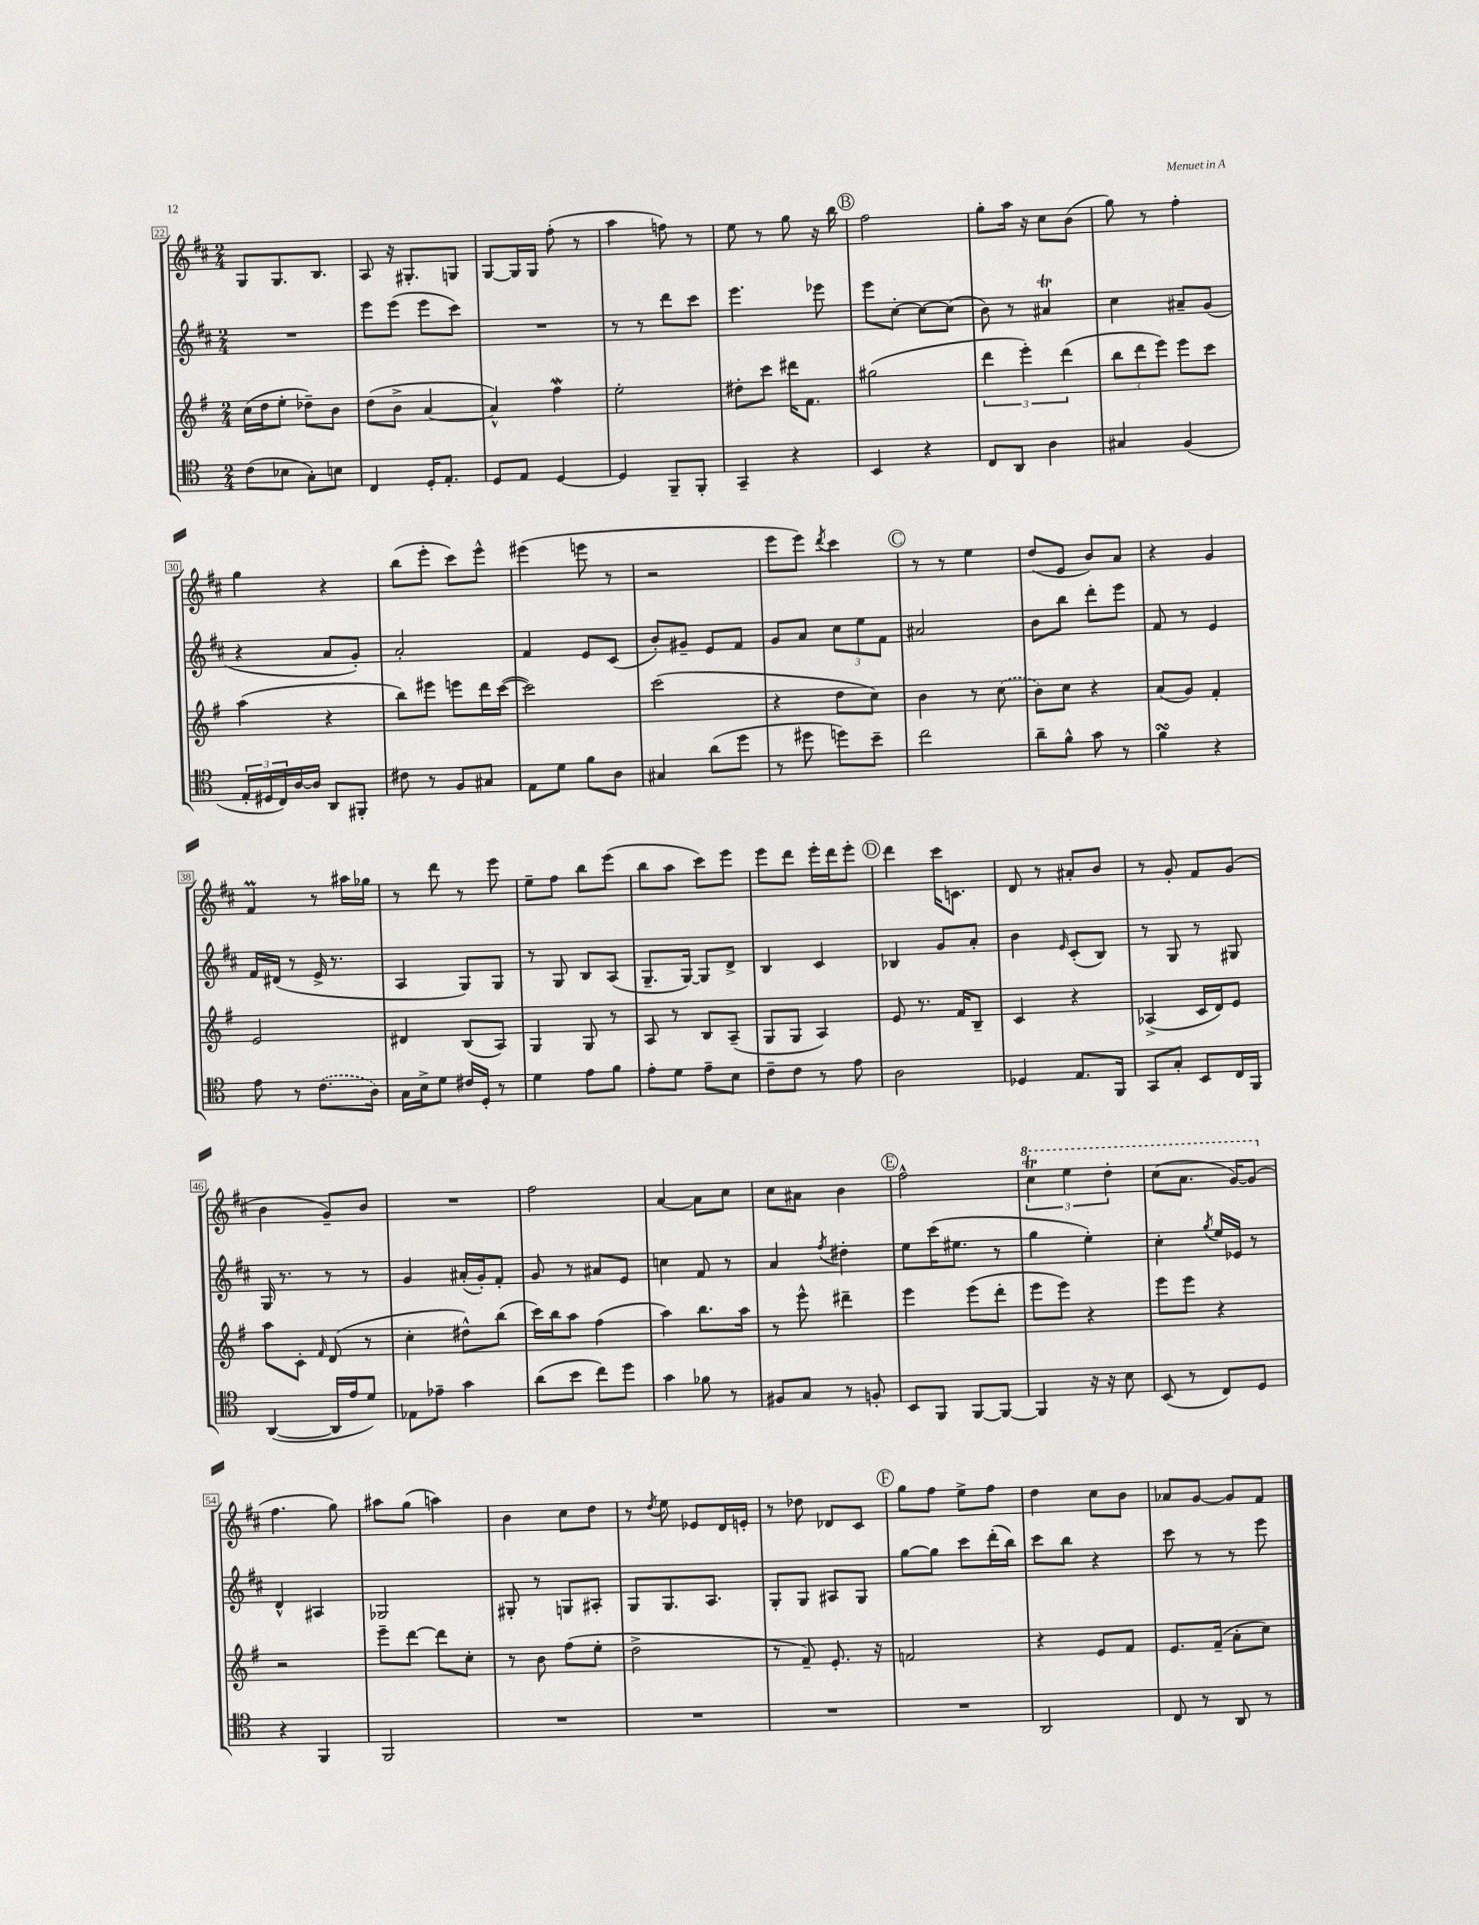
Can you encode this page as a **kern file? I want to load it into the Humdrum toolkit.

**kern	**kern	**kern	**kern
*part4	*part3	*part2	*part1
*staff4	*staff3	*staff2	*staff1
*clefC4	*clefG2	*clefG2	*clefG2
*k[]	*k[f#]	*k[f#c#]	*k[f#c#]
*M2/4	*M2/4	*M2/4	*M2/4
=22	=22	=22	=22
(8c\L	(16cc\LL	2r	8G/L
.	16dd\J	.	.
8B-X\J	8ee'\J	.	8.G/
8G'\L)	8dd-X~\L)	.	.
.	.	.	8.B/J
8Bn\J	8b\J	.	.
=23	=23	=23	=23
4C/	(8dd\L	8eee\L	8A/
.	8b^\J	(8eee\J	16r
.	.	.	8.G#X'/L
16D'/KL	[4a/	8eee\L	.
8.E'/J	.	.	.
.	.	8ccc#\J)	8Gn/J
=24	=24	=24	=24
8D/L	4a^^/])	2r	[8G/L
8E/J	.	.	16G/L]
.	.	.	16G/JJ
[4D/	4ff#W\	.	(8ff#'\
.	.	.	8r
=25	=25	=25	=25
4D/]	2ee'\	8r	4aa\
.	.	8r	.
8FF~/L	.	8ddd\L	8ffn\)
8FF'/J	.	8ccc#\J	8r
=26	=26	=26	=26
4GG~/	8dd#X'\L	4.eee\	8ee\
.	8ccc\J	.	8r
4r	16ddd#X\KL	.	8gg\
.	8.f#\J	.	.
.	.	8eee-X\	16r
.	.	.	16bb\
!!LO:REH:place=s1:t=B
=27	=27	=27	=27
4BB/	(2gg#X\	8eee\L	2ff#\
.	.	[8cc#'\J	.
4r	.	8cc#\L_	.
.	.	(8cc#\J]	.
=28	=28	=28	=28
8C/L	6ddd\	8b\)	8gg'\L
8AA/J	.	8r	16aa\Jk
.	6eee'\)	.	.
.	.	.	16r
4A\	.	4a#Xt/	8cc#\L
.	(6ddd\	.	.
.	.	.	(8b\J
=29	=29	=29	=29
4G#X/	12bb\L	4cc#\	8gg\)
.	12ddd\	.	.
.	.	.	8r
.	12eee\J)	.	.
(4F/	8eee\L	8a#X~/L	4ff#'\
.	8ccc\J	(8g/J	.
!!LO:LB:g=z
=30	=30	=30	=30
24E'/LL	(4aa\	4r	4gg\
24D#X/	.	.	.
24C/)	.	.	.
[16A/	.	.	.
16A/JJ]	.	.	.
8AA/L	4r	8a/L	4r
8FF#X'/J	.	8g'/J)	.
=31	=31	=31	=31
8c#X\	8bb\L)	2a'/	(8bb\L
8r	8eee#X\J	.	8eee'\J
8F/L	8eeen\L	.	8ccc#\L)
8G#X/J	16ddd\L	.	8eee^^\J
.	([16ccc\JJ	.	.
=32	=32	=32	=32
8E\L	2ccc\])	4f#/	(4eee#X\
8d\J	.	.	.
8f\L	.	8e/L	8eeen\
8A\J	.	(8c#/J	8r
=33	=33	=33	=33
4G#X/	(2ccc\	8b'/L)	2r
.	.	8g#X~/J	.
(8a\L	.	8e/L	.
8dd\J	.	8f#/J	.
=34	=34	=34	=34
8r	4r	8g/L	8eee\L
8dd#X\	.	8a/J	8eee\J)
.	.	.	8qddd/
8ddn\L)	8dd\L	12cc#\L	4ccc#\
.	.	12ee\	.
8b~\J	8cc\J)	.	.
.	.	12f#\J	.
!!LO:REH:place=s1:t=C
=35	=35	=35	=35
2cc\	4b\	2a#X/	8r
.	.	.	8r
.	8r	.	4ee\
.	(8cc\	.	.
=36	=36	=36	=36
8a~\L	8b\L)	8b\L	(8dd/L
8f^^\J	8cc\J	8bb\J	8e/J
8g\	4r	8ddd'\L	8b/L)
8r	.	8eee\J	8a/J
=37	=37	=37	=37
4fsSSs\	(8a/L	8f#/	4r
.	8g/J)	8r	.
4r	4f#'/	4e/	4g/
!!LO:LB:g=z
=38	=38	=38	=38
8e\	2e/	16f#/LL	4f#m/
.	.	(16d#X/JJ	.
8r	.	8r	.
(8.c\L	.	16e^/	8r
.	.	8.r	.
.	.	.	16aa#X\LL
16A\Jk)	.	.	16gg-X\JJ
=39	=39	=39	=39
16G\LL	4d#X/	4A/	8r
16B^\J	.	.	.
8d\J	.	.	8ddd\
16c#X/LL	(8B/L	8G/L)	8r
16D'/JJ	.	.	.
8r	8A/J)	8G/J	8eee\
=40	=40	=40	=40
4d\	4G/	8r	8ee~\L
.	.	8G/	8ff#\J
8e\L	8G/	8B/L	8bb\L
8f\J	8r	(8A/J	(8eee\J
=41	=41	=41	=41
8e'\L	8A/	8.G~/L	8bb\L
8d\J	8r	.	8aa\J
.	.	[16G/Jk)	.
8e~\L	8B/L	8G/L]	8ccc#\L)
8B\J	(8A~/J	8d^/J	8eee\J
=42	=42	=42	=42
8c~\L	8G/L	4B/	8eee\L
8c\J	8G/J	.	8ddd\J
8r	4A/)	4c#/	16eee'\LL
.	.	.	16ddd\J
8e\	.	.	8eee'\J
!!LO:REH:place=s1:t=D
=43	=43	=43	=43
2A\	8e/	4B-X/	4ddd\
.	8.r	.	.
.	.	8g/L	16ccc#\KL
.	16f#/KL	.	8.cn\J
.	8B~/J	8a'/J	.
=44	=44	=44	=44
4D-X/	4c/	4b\	8d/
.	.	.	8r
.	.	16qqe/	.
8.E/L	4r	(8c#'/L	8a#X'/L
.	.	8B/J)	8b/J
16FF/Jk	.	.	.
=45	=45	=45	=45
8GG/L	(4A-X^/	8r	8r
8G'/J	.	8G/	8g'/
8BB/L	16c/LL	8r	8f#/L
.	16d/J)	.	.
16C/L	8e/J	8G#X/	(8g/J
16FF/JJ	.	.	.
!!LO:LB:g=z
=46	=46	=46	=46
([4AA/	8aa\L	16G/	4b\
.	.	8.r	.
.	8c'\J	.	.
.	16qqf#/	.	.
16AA/LL]	(8d/	8r	8g~/L)
16e/J	.	.	.
8d/J)	8r	8r	8b/J
=47	=47	=47	=47
8E-X\L	4cc'\	4g/	2r
8e-X~\J	.	.	.
4g\	8dd#X^^\L)	(16a#X'/LL	.
.	.	16g'/J)	.
.	(8bb\J	8f#'/J	.
=48	=48	=48	=48
(8a\L	16ccc\LL)	8g/	2ff#\
.	16bb\J	.	.
8b\J	8aa\J	8r	.
8cc\L)	(4ff#\	8a#X/L	.
8dd\J	.	8e/J	.
=49	=49	=49	=49
4g\	4aa\)	4ccn\	[4a/
8f-X\	8.bb\L	8f#/	8a\L]
8r	.	8r	8cc#\J
.	16aa\Jk	.	.
=50	=50	=50	=50
8F#X/L	8r	4a/	8cc#\L
8G/J	8eee^^\	.	8a#X\J
.	.	8qff#/	.
8r	4ddd#X~\	4dd#X'\	4b\
8Fn'/	.	.	.
!!LO:REH:place=s1:t=E
=51	=51	=51	=51
8BB/L	4eee\	8ee\L	2ff#^^\
8FF/J	.	(16ccc#\K	.
.	.	8.ee#X\J	.
[8FF/L	(8eee\L	.	.
8FF/J_	8ddd'\J	8r	.
=52	=52	=52	=52
*	*	*	*8va
4FF/]	8eee\L	4gg\	6ccc#t\
.	8eee\J)	.	.
.	.	.	6eee\
16r	4r	4ee'\)	.
16r	.	.	.
.	.	.	6ddd'\
8B\	.	.	.
=53	=53	=53	=53
(8BB/	8eee\L	4cc#'\	(8ccc#\L
8r	8eee\J	.	8.aa\J
.	.	8qgg/	.
8C/L)	4r	16ee/LL	.
.	.	16e-X/JJ	[16gg/KL)
8D/J	.	8r	(8gg/J]
!!LO:LB:g=z
=54	=54	=54	=54
*	*	*	*X8va
4r	2r	4d^^/	4.ff#\
4FF/	.	4A#X/	.
.	.	.	8gg\)
=55	=55	=55	=55
2FF/	8eee~\L	2G-X/	8aa#X\L
.	[8ddd\J	.	(8gg\J
.	8ddd\L]	.	4aan\)
.	8cc'\J	.	.
=56	=56	=56	=56
2r	8r	8G#X'/	4b\
.	8b\	8r	.
.	(8ff#\L	8Gn/L	8cc#\L
.	8ee'\J	8A#X'/J	8dd\J
=57	=57	=57	=57
2r	2dd^\	8G/L	8r
.	.	.	8qdd/
.	.	8.G/	8ee\
.	.	.	8e-X/L
.	.	8.A/J	.
.	.	.	16d/L
.	.	.	16en'/JJ
=58	=58	=58	=58
2r	8r	8G'/L	8r
.	8f#~/)	8G/J	8dd-X\
.	8.e'/	8A#X/L	8d-X/L
.	.	8G/J	8c#/J
.	16r	.	.
!!LO:REH:place=s1:t=F
=59	=59	=59	=59
2r	2fn/	[8gg\L	8gg\L
.	.	8gg\J]	8ff#\J
.	.	8ccc#\L	8ee^\L
.	.	(16ddd'\L	8ff#\J
.	.	16bb\JJ)	.
=60	=60	=60	=60
2AA/	4r	8ccc#\L	4dd\
.	.	8bb\J	.
.	8e/L	4r	8cc#\L
.	8f#/J	.	8b\J
=61	=61	=61	=61
8C/	8.e/L	8ccc#\	8a-X/L
8r	.	8r	[8g/J
.	(16f#~/Jk	.	.
8AA/	8a'\L	8r	8g/L]
8r	8cc\J)	8eee\	8f#/J
==	==	==	==
*-	*-	*-	*-
